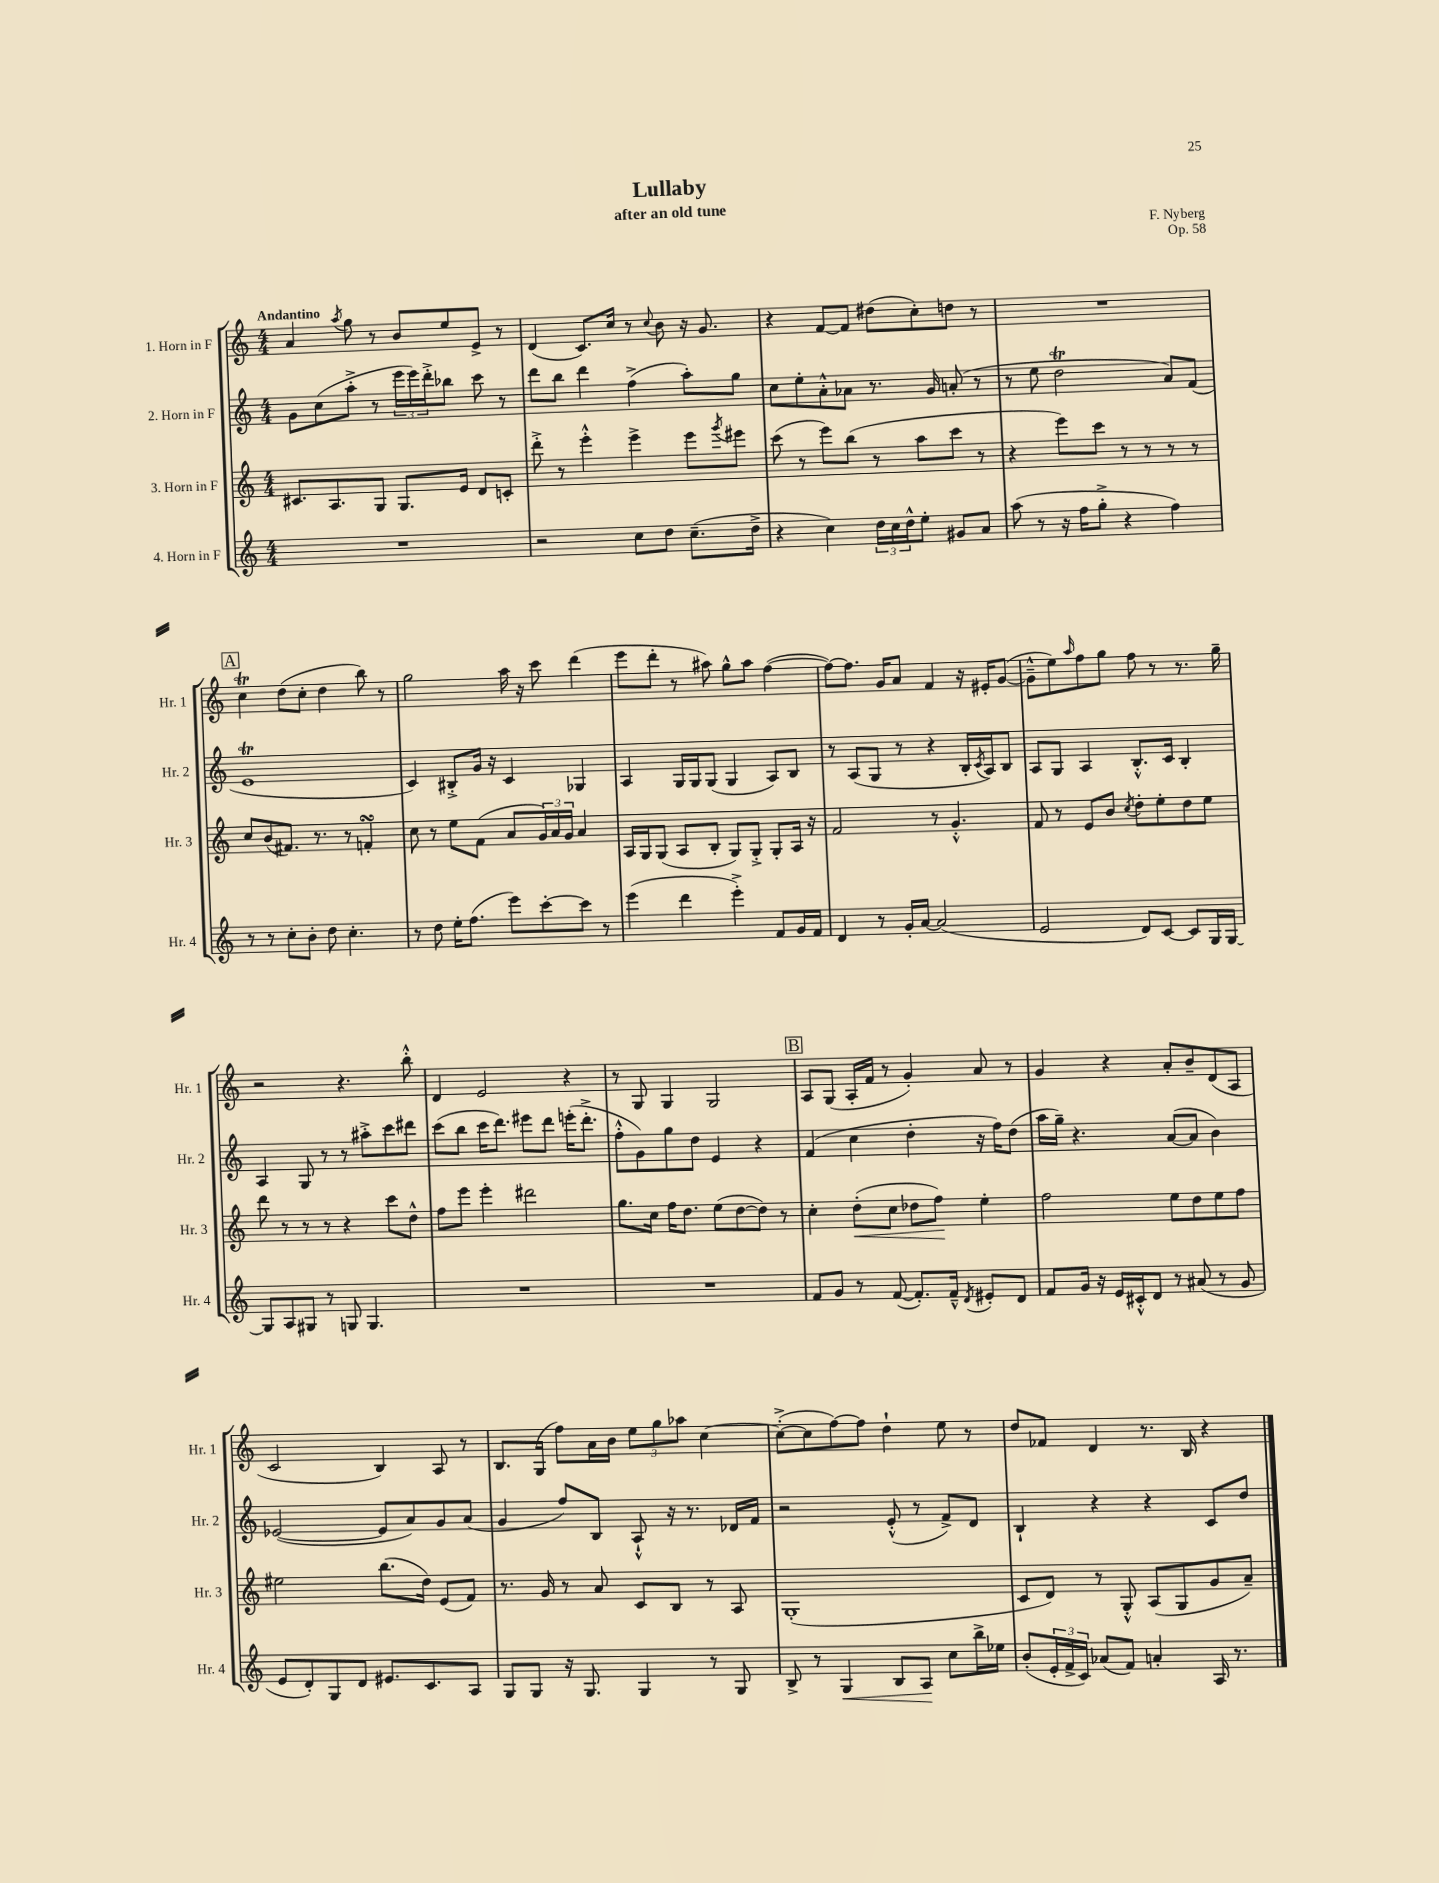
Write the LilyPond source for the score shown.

\header { title = "Lullaby" composer = "F. Nyberg" subtitle = "after an old tune" opus = "Op. 58" }
<<
\new StaffGroup <<
\new Staff = "s0" \with { instrumentName = "1. Horn in F" shortInstrumentName = "Hr. 1" } {
    \clef treble \key c \major \numericTimeSignature \time 4/4 \tempo "Andantino"
    a'4 \acciaccatura { a''8 } g''8 r8 b'8 e''8 e'8-> r8 |
    d'4( c'8.) c''16 r8 \appoggiatura { c''8 } b'8 r16 g'8. |
    r4 f'8~ f'8 dis''8( c''8-.) d''8 r8 |
    R1 |
    \mark \markup { \box "A" } c''4\trill d''8( c''8-. d''4 b''8) r8 |
    g''2 a''16 r16 c'''8 d'''4( |
    e'''8 d'''8-. r8 ais''8) g''8-^ ais''8 f''4~( |
    f''8~) f''8. g'16 a'8 f'4 r16 eis'16-. g'8~( |
    g'8---^ e''8) \grace { a''16 } f''8 g''8 f''8 r8 r8. g''16-- |
    r2 r4. b''8-.-^ |
    d'4 e'2 r4 |
    r8 g8 g4 g2 |
    \mark \markup { \box "B" } a8 g8( a16-. f'16 r8 g'4-.) a'8 r8 |
    g'4 r4 a'8-. b'8-- d'8( a8 |
    c'2 b4) a8 r8 |
    b8. g16( f''8) a'16 b'16 \tuplet 3/2 { e''8 g''8 aes''8 } c''4~ |
    c''8~-.->( c''8 f''8~) f''8 d''4-! e''8 r8 |
    d''8 fes'8 d'4 r8. b16 r4 \bar "|." |
}
\new Staff = "s1" \with { instrumentName = "2. Horn in F" shortInstrumentName = "Hr. 2" } {
    \clef treble \key c \major \numericTimeSignature \time 4/4
    g'8 c''8( a''8-.-> r8 \tuplet 3/2 { e'''16 e'''16) d'''16-.-> } bes''8 c'''8 r8 |
    d'''8 b''8 d'''4 f''4->( a''8-.) g''8 |
    c''8 e''8-. a'8-.-^ aes'8 r8. g'16 a'8-.( r8 |
    r8 e''8 d''2\trill a'8) f'8( |
    \mark \markup { \box "A" } e'1\trill |
    c'4) bis8-.-> g'16 r16 c'4 ges4 |
    a4 g16 g16 g8( g4 a8) b8 |
    r8 a8( g8 r8 r4 b16-. \acciaccatura { c'8 } a16) b8 |
    a8 g8 a4 b8.-.-^ c'16 b4-. |
    a4 g8 r8 r8 ais''8-.-> c'''8 dis'''8 |
    c'''8( b''8 c'''16 d'''8.) eis'''8 d'''8 e'''16-.( d'''8.-.-> |
    f''8-.-^ g'8) g''8 d''8 e'4 r4 |
    \mark \markup { \box "B" } f'4( c''4 d''4-. r16 f''16) d''8( |
    a''16 g''16--) r4. a'8~( a'8 b'4) |
    ees'2~( ees'8 a'8) g'8 a'8( |
    g'4 f''8) b8 a8-!-^ r16 r8. des'16 f'16 |
    r2 e'8-.-^( r8 f'8->) d'8 |
    b4-! r4 r4 c'8 d''8 \bar "|." |
}
\new Staff = "s2" \with { instrumentName = "3. Horn in F" shortInstrumentName = "Hr. 3" } {
    \clef treble \key c \major \numericTimeSignature \time 4/4
    cis'8. a8. g8 g8. e'16 d'8 c'8-. |
    d'''8-.-> r8 e'''4-.-^ e'''4-> e'''8 \acciaccatura { g'''8 } eis'''8 |
    c'''8( r8 e'''8) b''8( r8 a''8 c'''8 r8 |
    r4 e'''8) c'''8 r8 r8 r8 r8 |
    \mark \markup { \box "A" } c''8 b'8( fis'8.) r8. r8 f'4-.\turn |
    c''8 r8 e''8 f'8( a'8 \tuplet 3/2 { g'16) a'16 g'16 } a'4 |
    a16 g16 g8( a8 b8-. g8) g8-.-> g8-. a16 r16 |
    f'2 r8 g'4.-.-^ |
    f'8 r8 e'8 b'8 \acciaccatura { c''8 } d''8-. e''8-. d''8 e''8 |
    d'''8 r8 r8 r8 r4 c'''8 d''8-^ |
    f''8 e'''8 e'''4-. dis'''2 |
    g''8. c''16 f''16 d''8. e''8( d''8~ d''8) r8 |
    \mark \markup { \box "B" } c''4-. d''8-.\<( c''8 des''8 f''8\!) e''4-. |
    f''2 e''8 d''8 e''8 f''8 |
    eis''2 b''8.( d''16) e'8( f'8) |
    r8. g'16 r8 a'8 c'8 b8 r8 a8 |
    g1-.( |
    c'8 d'8) r8 g8-.-^ a8( g8 g'8 a'8--) \bar "|." |
}
\new Staff = "s3" \with { instrumentName = "4. Horn in F" shortInstrumentName = "Hr. 4" } {
    \clef treble \key c \major \numericTimeSignature \time 4/4
    R1 |
    r2 c''8 d''8 c''8.--( d''16-> |
    r4 c''4) \tuplet 3/2 { d''16 c''16 d''16-^ } e''8-. gis'8 a'8 |
    a''8( r8 r16 f''16 g''8-.-> r4 f''4) |
    \mark \markup { \box "A" } r8 r8 c''8-. b'8-. d''8 c''4.-. |
    r8 d''8 e''16-. f''8.( e'''8) c'''8~-. c'''8 r8 |
    e'''4( d'''4 e'''4-.->) f'8 g'16 f'16 |
    d'4 r8 g'16-. a'16~ a'2( |
    e'2 d'8) c'8~ c'8 g16 g16~ |
    g8 a8 gis8 r8 g8 g4. |
    R1 |
    R1 |
    \mark \markup { \box "B" } f'8 g'8 r8 f'8~( f'8.-.) f'16---^ \acciaccatura { d'8 } eis'8-. d'8 |
    f'8 g'16 r16 e'16 cis'16-.-^ d'8 r8 ais'8( r8 g'8 |
    e'8 d'8-.) g8 d'8 eis'8. c'8. a8 |
    g8 g8 r16 g8. g4 r8 g8 |
    b8-> r8 g4\< b8 a8\! c''8 b''16-> ees''16 |
    b'8-.( \tuplet 3/2 { e'16-. f'16-> c'16) } aes'8( f'8) a'4-. a16 r8. \bar "|." |
}
>>
>>
\layout { \context { \Score \remove "Bar_number_engraver" } }
